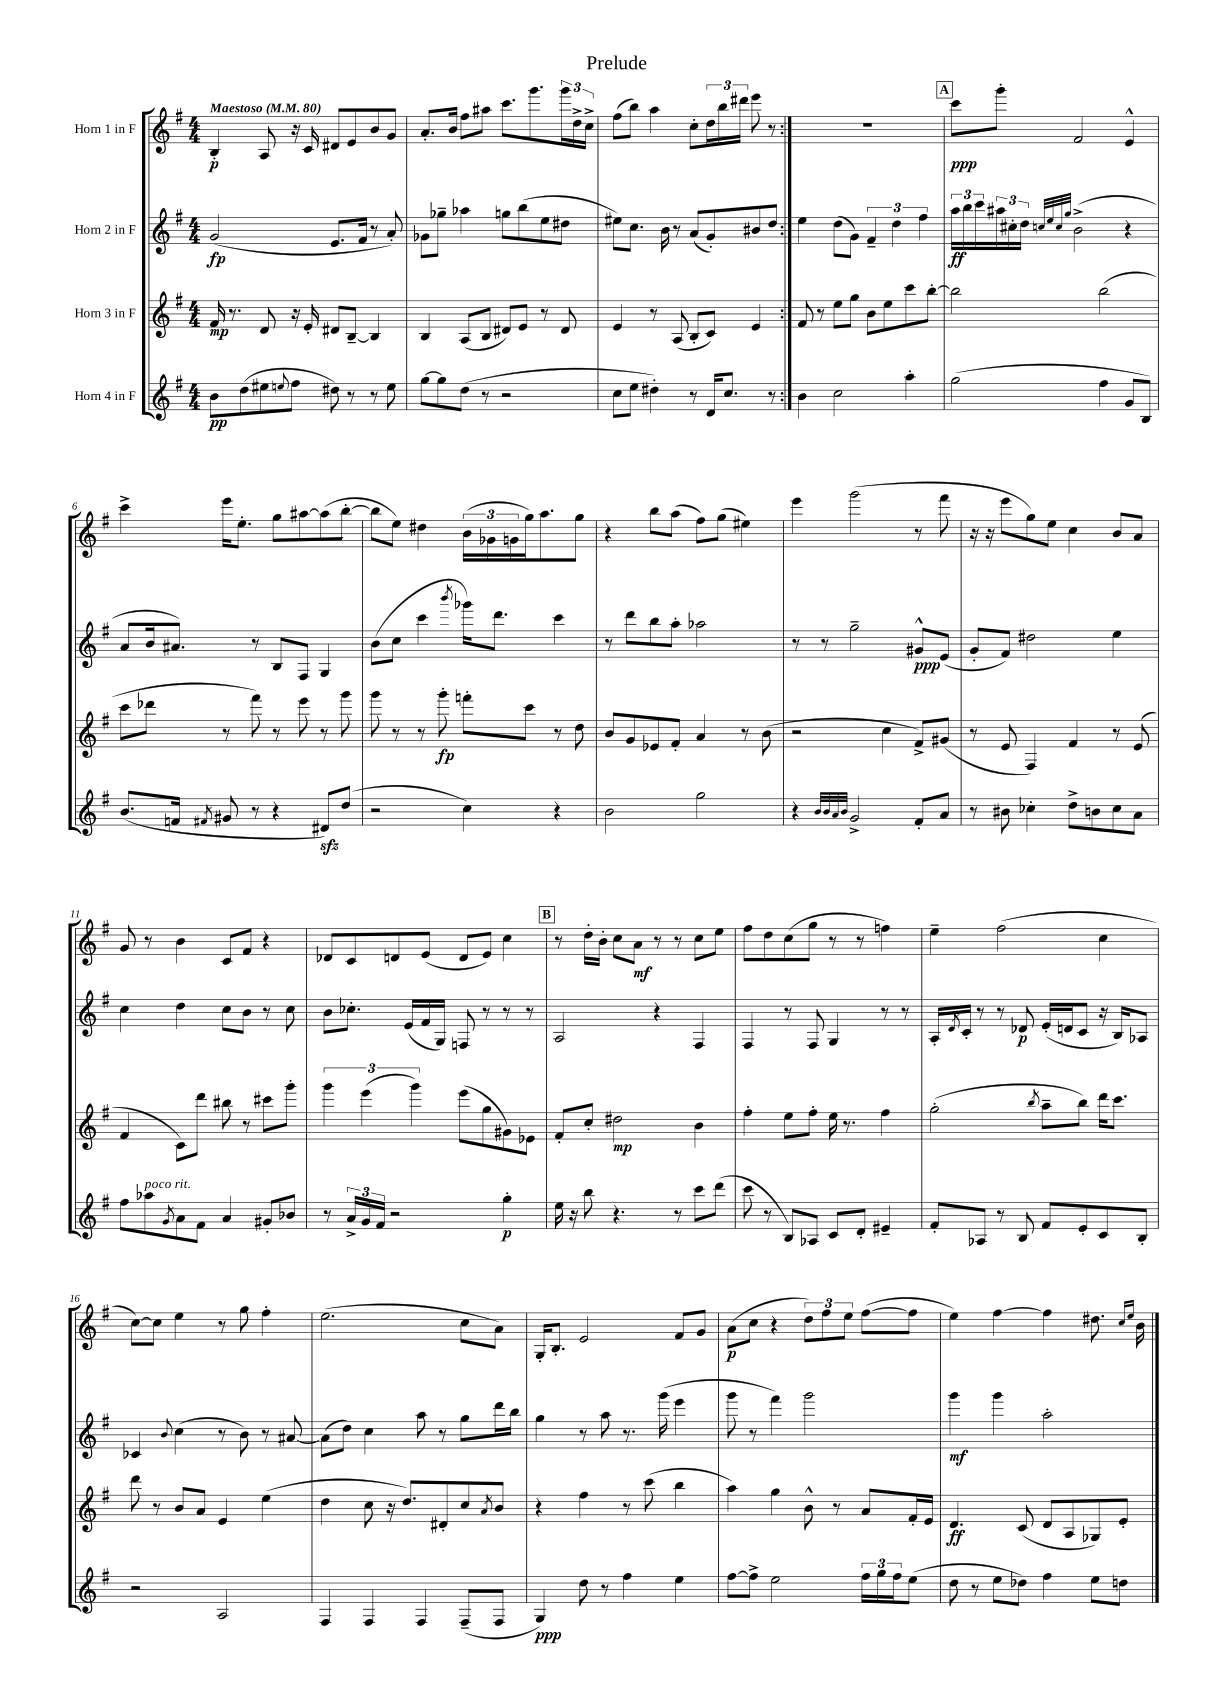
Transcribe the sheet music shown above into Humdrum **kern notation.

**kern	**dynam	**kern	**dynam	**kern	**dynam	**kern	**dynam
*part4	*part4	*part3	*part3	*part2	*part2	*part1	*part1
*staff4	*staff4	*staff3	*staff3	*staff2	*staff2	*staff1	*staff1
*I"Horn 4 in F	*	*I"Horn 3 in F	*	*I"Horn 2 in F	*	*I"Horn 1 in F	*
*clefG2	*	*clefG2	*	*clefG2	*	*clefG2	*
*k[f#]	*	*k[f#]	*	*k[f#]	*	*k[f#]	*
*M4/4	*	*M4/4	*	*M4/4	*	*M4/4	*
*MM80	*	*MM80	*	*MM80	*	*MM80	*
=1	=1	=1	=1	=1	=1	=1	=1
!	!	!	!	!	!	!LO:TX:a:B:t=Maestoso	!
8b\L	pp	16f#/	mp	(2g/	fp	4B'/	p
.	.	8.r	.	.	.	.	.
(8dd\	.	.	.	.	.	.	.
8ee#X\	.	8d/	.	.	.	8A/	.
8qqeen/	.	.	.	.	.	.	.
8ff#\J	.	16r	.	.	.	16r	.
.	.	16e'/	.	.	.	16c/	.
8dd#X\)	.	8d#X/L	.	8.e/L	.	8d#X/L	.
8r	.	[8B~/J	.	.	.	8e/	.
.	.	.	.	16f#/Jk	.	.	.
8r	.	4B/]	.	8r	.	8b/	.
8ee\	.	.	.	8a'/)	.	8g/J	.
=2	=2	=2	=2	=2	=2	=2	=2
[8gg\L	.	4B/	.	8g-X\L	.	8.a'/L	.
8gg\]	.	.	.	8gg-X~\J	.	.	.
.	.	.	.	.	.	16b/Jk	.
(8dd\J	.	(8A/L	.	4aa-X\	.	8ff#\L	.
8r	.	8B/J	.	.	.	8aa#X\J	.
2r	.	8d#X/L)	.	8ggn\L	.	8.ccc\L	.
.	.	8e/J	.	(8bb\	.	.	.
.	.	.	.	.	.	8.ggg\	.
.	.	8r	.	8ee\	.	.	.
.	.	8d#/	.	8dd#X\J	.	24ggg\L	.
.	.	.	.	.	.	24dd^\	.
.	.	.	.	.	.	24cc^\JJ	.
=3	=3	=3	=3	=3	=3	=3	=3
8cc\L	.	4e/	.	8ee#X\L)	.	(8ff#\L	.
8ee\J	.	.	.	8.cc\J	.	8bb\J)	.
4dd#X'\)	.	8r	.	.	.	4aa\	.
.	.	.	.	16b\	.	.	.
.	.	(8A/	.	8r	.	.	.
8r	.	8B'/L	.	(8a/L	.	8cc'\L	.
16d/KL	.	8c/J)	.	8g'/)	.	24dd\L	.
.	.	.	.	.	.	24bb\	.
8.cc/J	.	.	.	.	.	.	.
.	.	.	.	.	.	24ddd#X\JJ	.
.	.	4e/	.	8b#X/	.	8eee\	.
8r	.	.	.	8dd/J	.	8r	.
=4:|!	=4:|!	=4:|!	=4:|!	=4:|!	=4:|!	=4:|!	=4:|!
4b\	.	8f#/	.	4ee\	.	1r	.
.	.	8r	.	.	.	.	.
2cc\	.	8ee\L	.	(8dd\L	.	.	.
.	.	8gg\J	.	8g\J)	.	.	.
.	.	8b\L	.	6f#~/	.	.	.
.	.	8ee\	.	.	.	.	.
.	.	.	.	6dd\	.	.	.
4aa'\	.	8ccc\	.	.	.	.	.
.	.	.	.	6ff#\	.	.	.
.	.	[8bb'\J	.	.	.	.	.
!!LO:REH:place=s1:t=A
=5	=5	=5	=5	=5	=5	=5	=5
(2gg\	.	2bb\]	.	24aa\LL	ff	8ccc\L	ppp
.	.	.	.	24bb\	.	.	.
.	.	.	.	24ccc\	.	.	.
.	.	.	.	24aa#X\	.	8ggg'\J	.
.	.	.	.	24cc#X'\	.	.	.
.	.	.	.	24dd\JJ	.	.	.
.	.	.	.	32qqccn/LLL	.	.	.
.	.	.	.	32qqee/	.	.	.
.	.	.	.	32qqcc/	.	.	.
.	.	.	.	32qqgg/JJJ	.	.	.
.	.	.	.	(2b^\	.	2f#/	.
4ff#\	.	(2bb\	.	.	.	.	.
8g/L	.	.	.	4r	.	4e^^/	.
8B/J)	.	.	.	.	.	.	.
!!LO:LB:g=z
=6	=6	=6	=6	=6	=6	=6	=6
(8.b/L	.	8ccc\L	.	8a/L	.	4ccc^\	.
.	.	8ddd-X\J	.	16b/k	.	.	.
16fn/Jk	.	.	.	8.a#X/J)	.	.	.
8qf#X/	.	.	.	.	.	.	.
8g#X/	.	8r	.	.	.	16eee\KL	.
.	.	.	.	.	.	8.ee'\J	.
8r	.	8fff#\)	.	8r	.	.	.
4r	.	8r	.	8B/L	.	8gg\L	.
.	.	8eee\	.	8F#/J	.	[8aa#X\	.
8d#Xzz/L)	.	8r	.	4G/	.	(8aa#\]	.
(8dd/J	.	8ggg\	.	.	.	[8bb'\J	.
=7	=7	=7	=7	=7	=7	=7	=7
2r	.	8ggg\	.	(8b\L	.	8bb\L]	.
.	.	8r	.	8cc\J	.	8ee\J)	.
.	.	8r	.	4ccc\	.	4dd#X\	.
.	.	8ggg'\	fp	.	.	.	.
.	.	.	.	8qbbb/	.	.	.
4cc\)	.	8fffn'\L	.	16ggg-X\KL)	.	(24b\LL	.
.	.	.	.	.	.	24g-X\	.
.	.	.	.	8.ddd\J	.	.	.
.	.	.	.	.	.	24gn\	.
.	.	8ccc\J	.	.	.	16gg\J)	.
.	.	.	.	.	.	8.aa\	.
4r	.	8r	.	4ccc\	.	.	.
.	.	8dd\	.	.	.	8gg\J	.
=8	=8	=8	=8	=8	=8	=8	=8
2b\	.	8b/L	.	8r	.	4r	.
.	.	8g/	.	8ddd\L	.	.	.
.	.	8e-X/	.	8bb\	.	8bb\L	.
.	.	8f#'/J	.	8aa'\J	.	(8aa\J	.
2gg\	.	4a/	.	2aa-X\	.	8ff#\L)	.
.	.	.	.	.	.	(8gg\J	.
.	.	8r	.	.	.	4ee#X\)	.
.	.	(8b\	.	.	.	.	.
=9	=9	=9	=9	=9	=9	=9	=9
4r	.	2r	.	8r	.	4eee\	.
.	.	.	.	8r	.	.	.
32qqb/LLL	.	.	.	.	.	.	.
32qqb/	.	.	.	.	.	.	.
32qqa/	.	.	.	.	.	.	.
32qqb/JJJ	.	.	.	.	.	.	.
2g^/	.	.	.	2gg~\	.	(2ggg\	.
.	.	4cc\	.	.	.	.	.
8f#'/L	.	8f#^/L)	.	8g#X^^/L	ppp	8r	.
8a/J	.	(8g#X/J	.	(8e/J	.	8fff#\	.
=10	=10	=10	=10	=10	=10	=10	=10
8r	.	8r	.	8g'/L	.	16r	.
.	.	.	.	.	.	16r	.
8b#X\	.	8e/	.	8f#/J)	.	8eee\L	.
4cc-X'\	.	4F#/)	.	2dd#X\	.	8gg\)	.
.	.	.	.	.	.	8ee\J	.
8dd^\L	.	4f#/	.	.	.	4cc\	.
8bn\	.	.	.	.	.	.	.
8cc-\	.	8r	.	4ee\	.	8b/L	.
8a\J	.	(8e/	.	.	.	8a/J	.
!!LO:LB:g=z
=11	=11	=11	=11	=11	=11	=11	=11
8ff#\L	.	4f#/	.	4cc\	.	8g/	.
!LO:TX:a:i:t=poco rit.	!	!	!	!	!	!	!
8aa-X\	.	.	.	.	.	8r	.
8qg/	.	.	.	.	.	.	.
8a\	.	8c\L)	.	4dd\	.	4b\	.
8f#\J	.	8ddd\J	.	.	.	.	.
4a/	.	8bb#X\	.	8cc\L	.	8c/L	.
.	.	8r	.	8b\J	.	8f#/J	.
8g#X'/L	.	8ccc#X\L	.	8r	.	4r	.
8b-X/J	.	8ggg'\J	.	8cc\	.	.	.
=12	=12	=12	=12	=12	=12	=12	=12
8r	.	6ggg\	.	8b\L	.	8d-X/L	.
24a^/LL	.	.	.	8.cc-X'\J	.	8c/	.
24g/	.	(6eee\	.	.	.	.	.
24f#/JJ	.	.	.	.	.	.	.
2r	.	.	.	.	.	8dn/	.
.	.	.	.	(16e/LL	.	.	.
.	.	6ggg\)	.	.	.	.	.
.	.	.	.	16f#/	.	(8e/J	.
.	.	.	.	16G/JJ)	.	.	.
.	.	(8eee\L	.	8Fn/	.	8d/L	.
.	.	8gg\	.	8r	.	8e/J)	.
4gg'\	p	8g#X\)	.	8r	.	4cc\	.
.	.	8e-X\J	.	8r	.	.	.
!!LO:REH:place=s1:t=B
=13	=13	=13	=13	=13	=13	=13	=13
16ee\	.	8f#'/L	.	2A/	.	8r	.
16r	.	.	.	.	.	.	.
8bb\	.	8cc'/J	.	.	.	16dd'\LL	.
.	.	.	.	.	.	16b'\JJ	.
4.r	.	2dd#X\	mp	.	.	8cc\L	.
.	.	.	.	.	.	8a\J	mf
.	.	.	.	4r	.	8r	.
8r	.	.	.	.	.	8r	.
8ccc\L	.	4b\	.	4F#/	.	8cc\L	.
(8ddd\J	.	.	.	.	.	8ee\J	.
=14	=14	=14	=14	=14	=14	=14	=14
8ccc\	.	4ff#'\	.	4F#/	.	8ff#\L	.
8r	.	.	.	.	.	8dd\	.
8B/L)	.	8ee\L	.	8r	.	(8cc\	.
8A-X/J	.	8ff#'\J	.	8F#/	.	8gg\J	.
8c/L	.	16ee\	.	4G/	.	8r	.
.	.	8.r	.	.	.	.	.
8d'/J	.	.	.	.	.	8r	.
4e#X~/	.	4ff#\	.	8r	.	4ffn\)	.
.	.	.	.	8r	.	.	.
=15	=15	=15	=15	=15	=15	=15	=15
8f#'/L	.	(2gg'\	.	16A'/LL	.	4ee~\	.
.	.	.	.	8qd/	.	.	.
.	.	.	.	16c'/JJ	.	.	.
8A-X/J	.	.	.	8r	.	.	.
8r	.	.	.	8r	.	(2ff#\	.
8B/	.	.	.	8d-X/	p	.	.
.	.	8qbb/	.	.	.	.	.
8f#/L	.	8aa~\L	.	(16e'/LL	.	.	.
.	.	.	.	16dn/J	.	.	.
8e'/	.	8bb\J)	.	8c/J	.	.	.
8c/	.	16ddd\KL	.	16r	.	4cc\	.
.	.	8.ccc\J	.	16B/KL)	.	.	.
8B'/J	.	.	.	8A-X/J	.	.	.
!!LO:LB:g=z
=16	=16	=16	=16	=16	=16	=16	=16
2r	.	8ddd\	.	4c-X/	.	[8cc\L)	.
.	.	8r	.	.	.	8cc\J]	.
.	.	.	.	8qqb/	.	.	.
.	.	8b/L	.	(4cc\	.	4ee\	.
.	.	8a/J	.	.	.	.	.
2A/	.	4e/	.	8r	.	8r	.
.	.	.	.	8b\)	.	8gg\	.
.	.	(4ee\	.	8r	.	4ff#'\	.
.	.	.	.	[8a#X/	.	.	.
=17	=17	=17	=17	=17	=17	=17	=17
4F#/	.	4dd\	.	(8a#\L]	.	(2.ee\	.
.	.	.	.	8dd\J)	.	.	.
4F#/	.	8cc\	.	4cc\	.	.	.
.	.	16r	.	.	.	.	.
.	.	8.dd/L)	.	.	.	.	.
4F#/	.	.	.	8aa\	.	.	.
.	.	8d#X'/	.	8r	.	.	.
(8F#~/L	.	8cc/	.	8gg\L	.	8cc\L	.
.	.	8qa/	.	.	.	.	.
8F#/J	.	8b/J	.	16ddd\L	.	8a\J)	.
.	.	.	.	16bb\JJ	.	.	.
=18	=18	=18	=18	=18	=18	=18	=18
4G/)	ppp	4r	.	4gg\	.	16G'/KL	.
.	.	.	.	.	.	8.B'/J	.
8dd\	.	4ff#\	.	8r	.	2e/	.
8r	.	.	.	8aa\	.	.	.
4ff#\	.	8r	.	8.r	.	.	.
.	.	(8ccc\	.	.	.	.	.
.	.	.	.	(16ggg\	.	.	.
4ee\	.	4bb\	.	4eee\	.	8f#/L	.
.	.	.	.	.	.	8g/J	.
=19	=19	=19	=19	=19	=19	=19	=19
[8ff#\L	.	4aa\)	.	8ggg\	.	(8a\L	p
8ff#^\J]	.	.	.	8r	.	8cc\J	.
2ee\	.	4gg\	.	4fff#\)	.	4r	.
.	.	8b^^\	.	2ggg\	.	12dd\L)	.
.	.	.	.	.	.	12ff#\	.
.	.	8r	.	.	.	.	.
.	.	.	.	.	.	12ee\J	.
24ff#\LL	.	8a/L	.	.	.	([8ff#\L	.
24gg\	.	.	.	.	.	.	.
24ff#\J	.	.	.	.	.	.	.
(8ee\J	.	16f#'/L	.	.	.	8ff#\J]	.
.	.	16e/JJ	.	.	.	.	.
=20	=20	=20	=20	=20	=20	=20	=20
8dd\	.	4.d/	ff	4ggg\	mf	4ee\)	.
8r	.	.	.	.	.	.	.
8ee\L	.	.	.	4ggg\	.	[4ff#\	.
8dd-X\J)	.	(8c/	.	.	.	.	.
4ff#\	.	8d/L	.	2aa'\	.	4ff#\]	.
.	.	8A/	.	.	.	.	.
8ee\L	.	8G-X/)	.	.	.	8.dd#X\	.
8ddn\J	.	8e'/J	.	.	.	.	.
.	.	.	.	.	.	16qqcc/LL	.
.	.	.	.	.	.	16qqee/JJ	.
.	.	.	.	.	.	16b\	.
==	==	==	==	==	==	==	==
*-	*-	*-	*-	*-	*-	*-	*-
